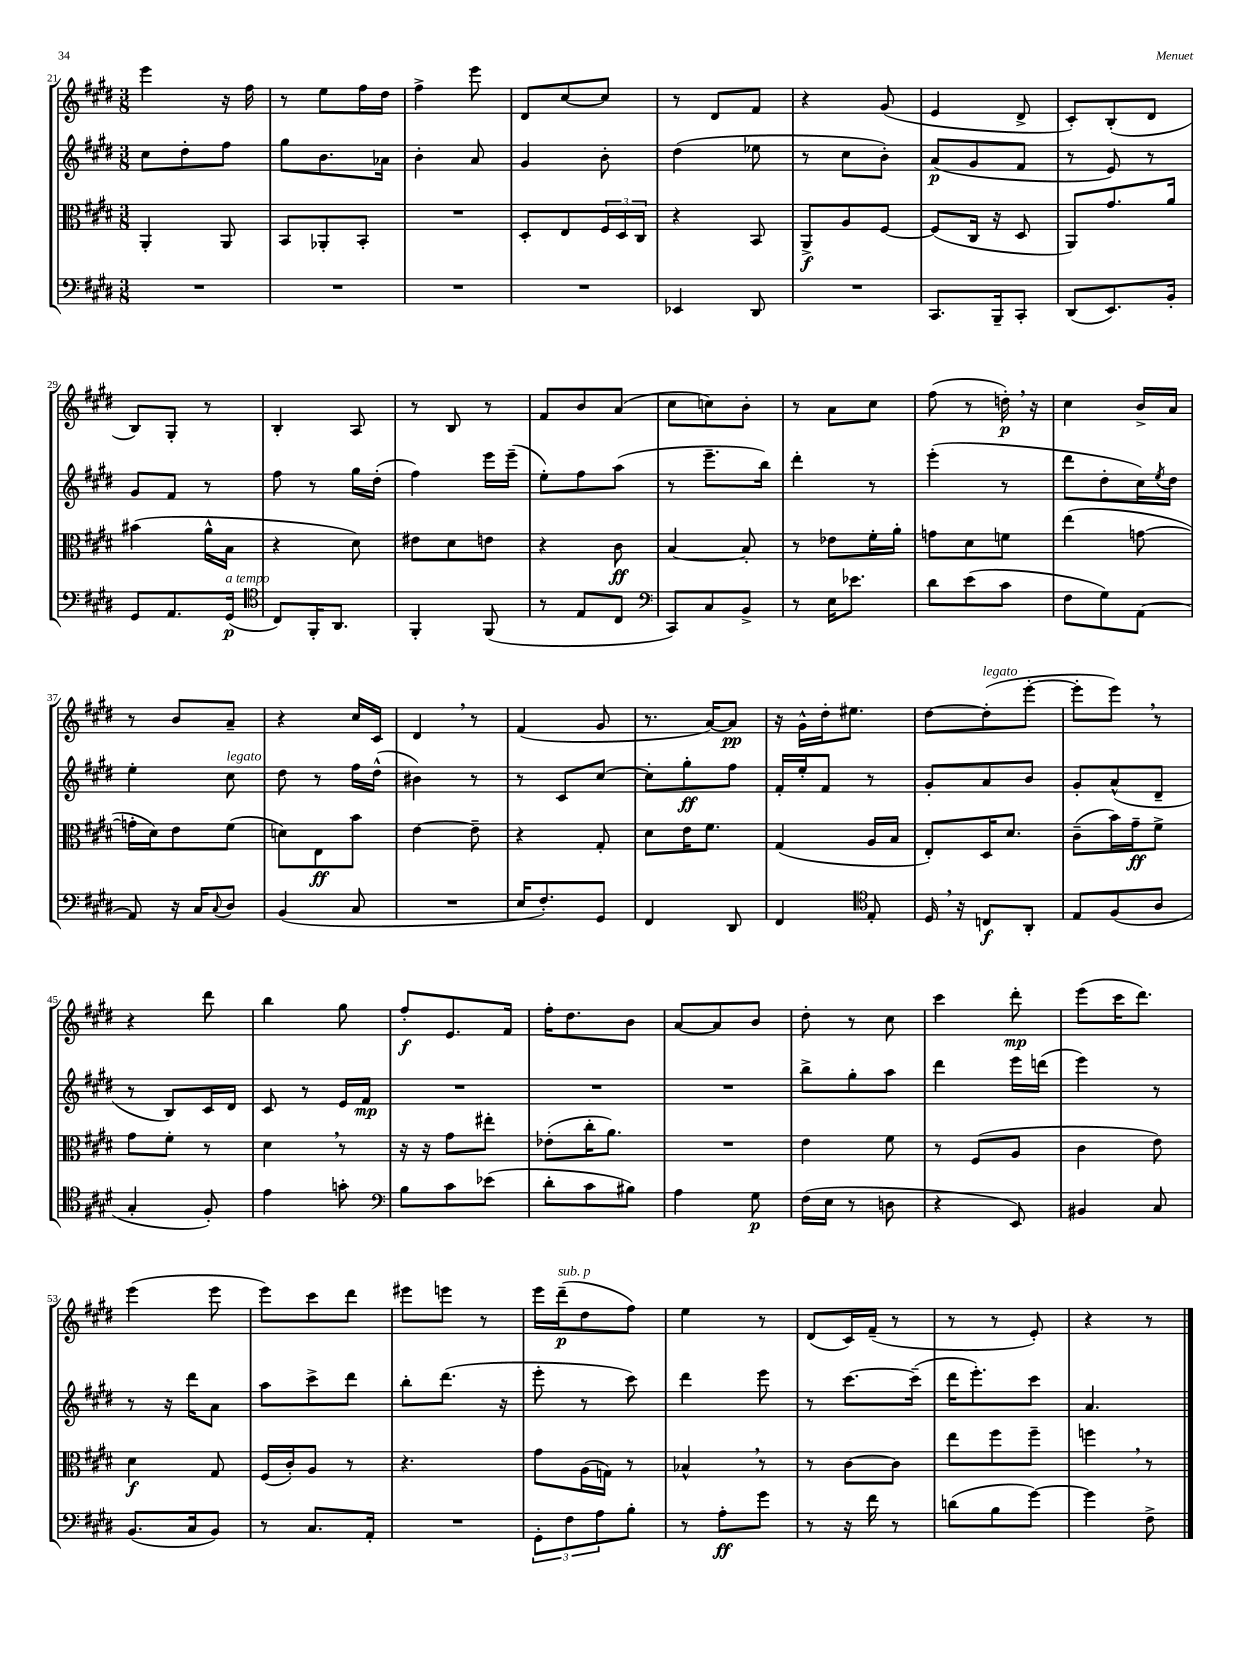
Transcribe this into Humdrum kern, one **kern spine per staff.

**kern	**kern	**kern	**kern
*staff4	*staff3	*staff2	*staff1
*clefF4	*clefC3	*clefG2	*clefG2
*k[f#c#g#d#]	*k[f#c#g#d#]	*k[f#c#g#d#]	*k[f#c#g#d#]
*M3/8	*M3/8	*M3/8	*M3/8
4.r	4AA'	8cc#	4eee
.	.	8dd#'	.
.	8AA	8ff#	16r
.	.	.	16ff#
=	=	=	=
4.r	8BB	8gg#	8r
.	8AA-'	8.b	8ee
.	8BB'	.	16ff#
.	.	16a-	16dd#
=	=	=	=
4.r	4.r	4b'	4ff#^
.	.	8a	8eee
=	=	=	=
4.r	8D#'	4g#	8d#
.	8E	.	[8cc#
.	24F#	8b'	8cc#]
.	24D#	.	.
.	24C#	.	.
=	=	=	=
4EE-	4r	(4dd#	8r
.	.	.	8d#
8DD#	8BB	8ee-	8f#
=	=	=	=
4.r	8AA^	8r	4r
.	8A	8cc#	.
.	[8F#	8b')	(8g#
=	=	=	=
8.CC#	(8F#]	(8a	4e
.	16C#	8g#	.
16BBB~	16r	.	.
8CC#'	8D#	8f#	8d#^
=	=	=	=
(8DD#	8AA)	8r	8c#')
8.EE)	8.g#	8e)	(8B'
.	.	8r	8d#
16BB'	16a	.	.
=	=	=	=
8GG#	(4b#	8g#	8B)
8.AA	.	8f#	8G#'
.	16a^^	8r	8r
(16GG#	16B	.	.
=	=	=	=
*clefC4	*	*	*
8C#)	4r	8ff#	4B'
16FF#'	.	8r	.
8.AA	.	.	.
.	8d#)	16gg#	8A
.	.	(16dd#'	.
=	=	=	=
4FF#'	8e#	4ff#)	8r
.	8d#	.	8B
(8FF#	8e	16eee	8r
.	.	(16eee~	.
=	=	=	=
8r	4r	8ee')	8f#
8E	.	8ff#	8b
8C#	8c#	(8aa	(8a
=	=	=	=
*clefF4	*	*	*
8CC#)	[4B	8r	8cc#
8C#	.	8.eee~	8cc)
8BB^	8B']	.	8b'
.	.	16bb)	.
=	=	=	=
8r	8r	4ddd#'	8r
16E	8e-	.	8a
8.e-	.	.	.
.	16f#'	8r	8cc#
.	16a'	.	.
=	=	=	=
8d#	8g	(4eee'	(8ff#
(8e	8d#	.	8r
8c#	8f	8r	16dd')
.	.	.	16r
=	=	=	=
8F#	(4ee	8ddd#	4cc#
8G#)	.	8dd#'	.
[8AA	[8g	16cc#)	16b^
.	.	8qee	.
.	.	16dd#	16a
=	=	=	=
8AA]	16g']	4ee'	8r
.	16d#)	.	.
16r	8e	.	8b
16C#	.	.	.
8qqC#	.	.	.
8D#	(8f#	8cc#	8a~
=	=	=	=
(4BB	8d)	8dd#	4r
.	8E	8r	.
8C#	8b	16ff#	16cc#
.	.	(16dd#^^	16c#
=	=	=	=
4.r	[4e	4b#)	4d#
.	8e~]	8r	8r
=	=	=	=
16E	4r	8r	(4f#
8.F#')	.	.	.
.	.	8c#	.
8GG#	8G#'	[8cc#	8g#
=	=	=	=
4FF#	8d#	8cc#']	8.r
.	16e	8gg#'	.
.	8.f#	.	[16a)
8DD#	.	8ff#	8a]
=	=	=	=
4FF#	(4G#	16f#'	16r
.	.	16ee'	16g#^^
.	.	8f#	16dd#'
.	.	.	8.ee#
*clefC4	*	*	*
8E'	16A	8r	.
.	16B	.	.
=	=	=	=
16D#	8E')	8g#'	[8dd#
16r	.	.	.
8C	16D#	8a	(8dd#']
.	8.d#	.	.
8AA'	.	8b	[8eee'
=	=	=	=
8E	(8c#~	8g#'	8eee']
(8F#	16b)	(8a^^	8eee)
.	16g#~	.	.
8A	8f#^	8d#~	8r
=	=	=	=
4G#'	8g#	8r	4r
.	8f#'	8B)	.
8F#')	8r	16c#	8ddd#
.	.	16d#	.
=	=	=	=
4e	4d#	8c#	4bb
.	.	8r	.
8g'	8r	16e	8gg#
.	.	16f#	.
=	=	=	=
*clefF4	*	*	*
8B	16r	4.r	8ff#'
.	16r	.	.
8c#	8g#	.	8.e
(8e-	8ee#'	.	.
.	.	.	16f#
=	=	=	=
8d#'	(8e-'	4.r	16ff#'
.	.	.	8.dd#
8c#	16cc#'	.	.
.	8.a)	.	.
8B#)	.	.	8b
=	=	=	=
4A	4.r	4.r	[8a
.	.	.	8a]
8G#	.	.	8b
=	=	=	=
(16F#	4e	8bb^	8dd#'
16E	.	.	.
8r	.	8gg#'	8r
8D	8f#	8aa	8cc#
=	=	=	=
4r	8r	4ddd#	4ccc#
.	(8F#	.	.
8EE)	8A	16eee	8ddd#'
.	.	(16ddd	.
=	=	=	=
4BB#	4c#	4eee)	(8eee
.	.	.	16ccc#
.	.	.	8.ddd#)
8C#	8e)	8r	.
=	=	=	=
(8.BB	4d#	8r	(4eee
.	.	16r	.
16C#	.	16ddd#	.
8BB)	8G#	8a	8eee
=	=	=	=
8r	(16F#	8aa	8eee)
.	16c#')	.	.
8.C#	8A	8ccc#^	8ccc#
.	8r	8ddd#	8ddd#
16AA'	.	.	.
=	=	=	=
4.r	4.r	8bb'	8eee#
.	.	(8.ddd#	8eee
.	.	.	8r
.	.	16r	.
=	=	=	=
12GG#'	8g#	8eee'	16eee
.	.	.	(16ddd#~
12F#	.	.	.
.	(16A	8r	8dd#
12A	.	.	.
.	16G)	.	.
8B'	8r	8ccc#)	8ff#)
=	=	=	=
8r	4B-^^	4ddd#	4ee
8A'	.	.	.
8g#	8r	8eee	8r
=	=	=	=
8r	8r	8r	(8d#
16r	[8c#	[8.ccc#	16c#)
16f#	.	.	(16f#~
8r	8c#]	.	8r
.	.	(16ccc#~]	.
=	=	=	=
(8d	8ee	16ddd#	8r
.	.	8.eee')	.
8B	8ff#	.	8r
[8g#)	8ff#~	8ccc#	8e')
=	=	=	=
4g#]	4ff	4.a	4r
8F#^	8r	.	8r
==	==	==	==
*-	*-	*-	*-
